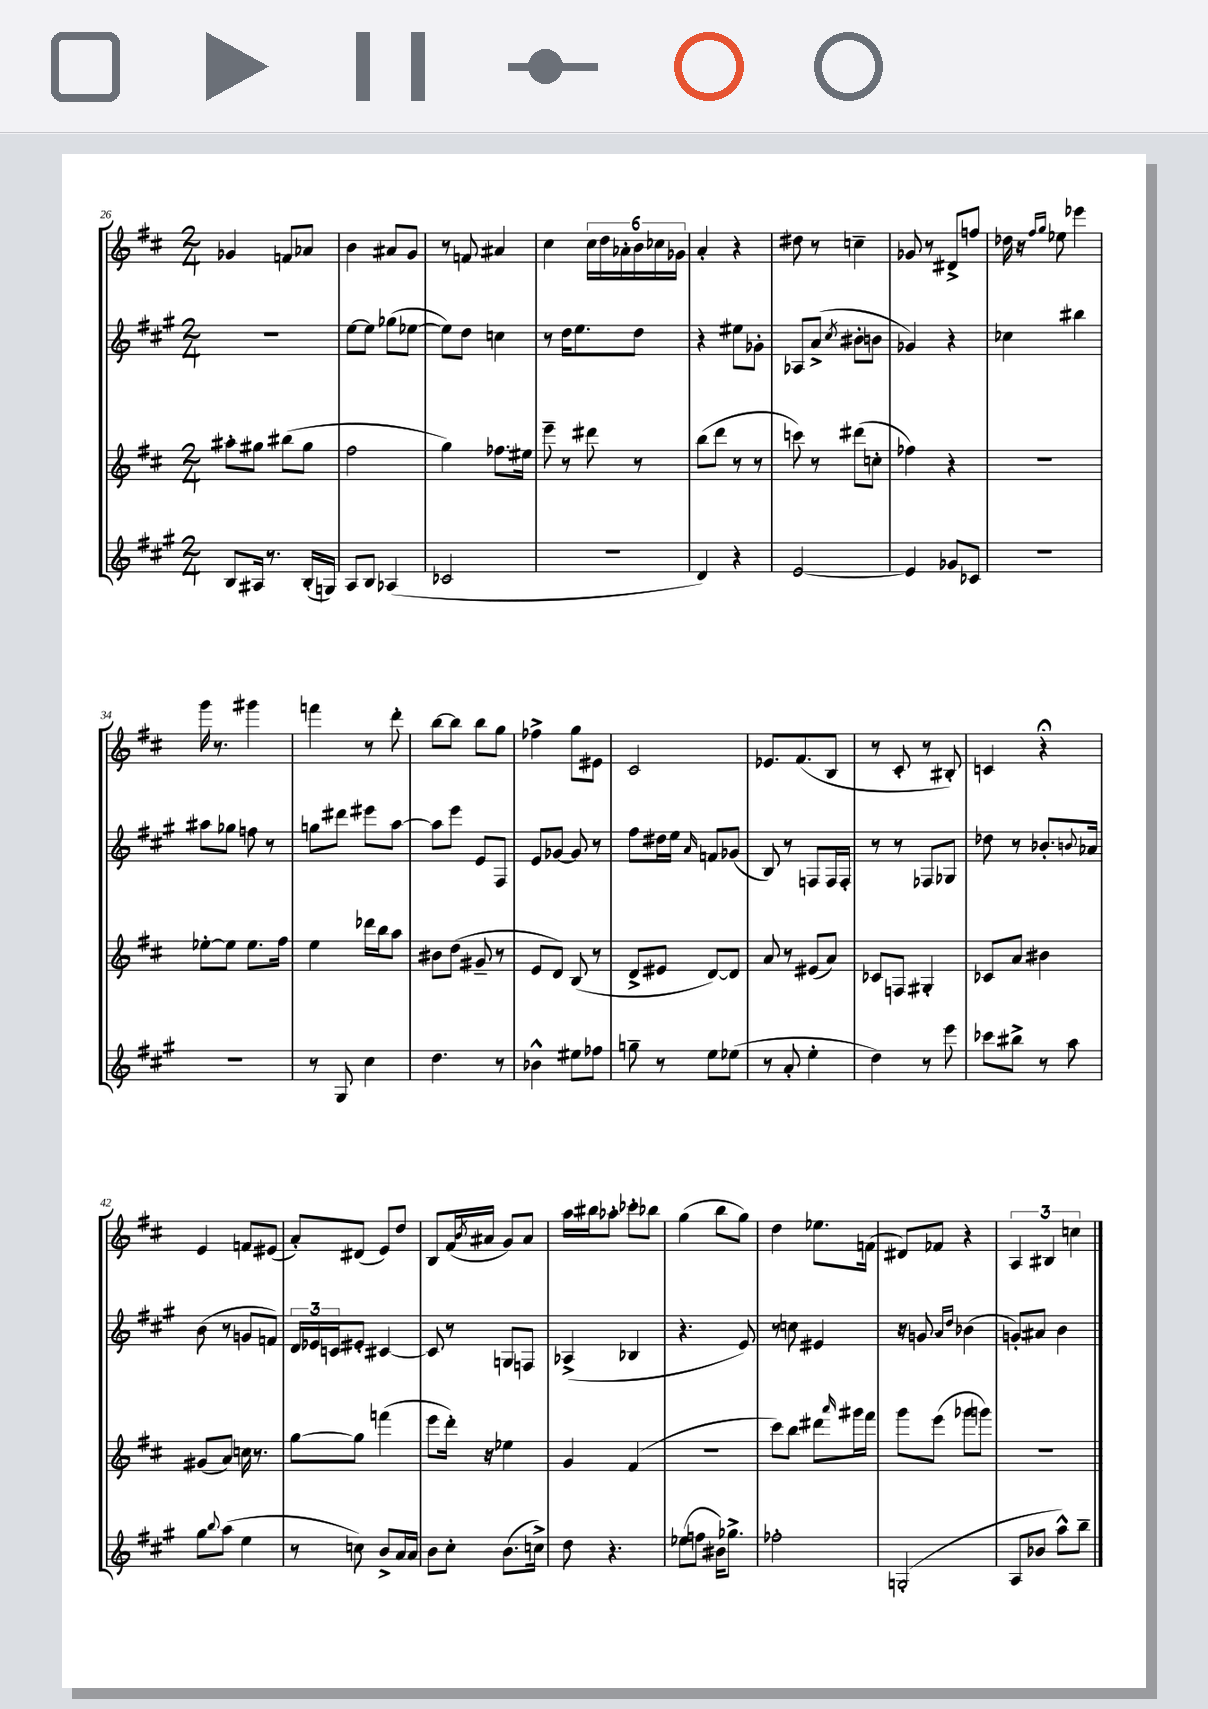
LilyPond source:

<<
\new StaffGroup <<
\new Staff = "s0" {
    \clef treble \key d \major \numericTimeSignature \time 2/4
    ges'4 f'8 aes'8 |
    b'4 ais'8 g'8 |
    r8 f'8 ais'4 |
    cis''4 \tuplet 6/4 { cis''16 d''16 aes'16-. b'16 ces''16 ges'16 } |
    a'4-. r4 |
    dis''8 r8 c''4-- |
    ges'8 r8 dis'8-> f''8 |
    des''16 r16 \grace { fis''16 g''16 } ees''8 ees'''4 |
    g'''16 r8. gis'''4 |
    f'''4 r8 d'''8-. |
    b''8~ b''8 b''8 g''8 |
    fes''4-> g''8 eis'8 |
    cis'2 |
    ees'8. fis'8.( b8 |
    r8 cis'8-. r8 bis8-.) |
    c'4 r4\fermata |
    e'4 f'8 eis'8( |
    a'8-.) dis'8( e'8) d''8 |
    b8 fis'16( \acciaccatura { b'8 } ais'16 g'8) ais'8 |
    a''16 bis''16 aes''8-. ces'''8-. bes''8 |
    g''4( b''8 g''8) |
    d''4 ees''8. f'16( |
    dis'8) fes'8 r4 |
    \tuplet 3/2 { a4 bis4 c''4 } \bar "|." |
}
\new Staff = "s1" {
    \clef treble \key a \major \numericTimeSignature \time 2/4
    R2 |
    e''8~ e''8 ges''8( ees''8~ |
    ees''8) d''8 c''4 |
    r8 d''16 e''8. d''8 |
    r4 eis''8 ges'8-. |
    aes8 a'8->( \acciaccatura { cis''8 } bis'8-. b'8 |
    ges'4) r4 |
    ces''4 bis''4 |
    ais''8 ges''8 f''8 r8 |
    g''8 dis'''8 eis'''8 a''8~ |
    a''8 e'''8 e'8 fis8 |
    e'8 ges'8~ ges'8 r8 |
    fis''8 dis''16 e''16 \grace { a'16 } f'8 ges'8( |
    b8) r8 f8 f16 f16-. |
    r8 r8 fes8 ges8 |
    des''8 r8 bes'8.-. \appoggiatura { b'8 } aes'16 |
    b'8( r8 g'8 f'8) |
    \tuplet 3/2 { d'16 ees'16 c'16 } eis'8-. cis'4~ |
    cis'8 r8 g8 f8 |
    aes4->( bes4 |
    r4. e'8) |
    r8 c''8 eis'4 |
    r16 g'8. \grace { a'16 d''16 } bes'4( |
    g'8-.) ais'8 b'4 \bar "|." |
}
\new Staff = "s2" {
    \clef treble \key d \major \numericTimeSignature \time 2/4
    ais''8-. gis''8 bis''8( gis''8 |
    fis''2 |
    g''4) fes''8. eis''16 |
    e'''8-- r8 dis'''8 r8 |
    b''8( d'''8 r8 r8 |
    c'''8) r8 dis'''8( c''8-. |
    fes''4) r4 |
    r2 |
    ees''8~-. ees''8 ees''8. fis''16 |
    e''4 des'''16 b''16 a''8 |
    bis'8 d''8( gis'8-- r8 |
    e'8 d'8) b8( r8 |
    d'8-> eis'8 d'8~) d'8 |
    a'8 r8 eis'8( a'8) |
    ces'8 f8 gis4-. |
    ces'8 a'8 bis'4 |
    gis'8( a'8) c''16 r8. |
    g''8~ g''8 f'''4( |
    e'''8 d'''16-.) r16 ees''4 |
    g'4 fis'4( |
    R2 |
    cis'''8) b''8 dis'''8 \grace { a'''16 } gis'''16 fis'''16 |
    g'''8 e'''8( ges'''8 g'''8) |
    r2 \bar "|." |
}
\new Staff = "s3" {
    \clef treble \key a \major \numericTimeSignature \time 2/4
    b8 ais16 r8. b16-.( g16) |
    a8 b8 aes4( |
    ces'2 |
    R2 |
    d'4) r4 |
    e'2~ |
    e'4 ges'8 ces'8 |
    R2 |
    R2 |
    r8 gis8 cis''4 |
    d''4. r8 |
    bes'4-^ eis''8 fes''8 |
    g''8-- r8 e''8 ees''8( |
    r8 a'8-. e''4-. |
    d''4) r8 e'''8 |
    ces'''8 bis''8-> r8 a''8 |
    gis''8 \appoggiatura { b''8 } a''8( e''4 |
    r8 c''8) b'8-> a'16 a'16 |
    b'8 cis''8-. b'8.( c''16->) |
    d''8 r4. |
    ees''8( f''8 bis'16) ges''8.-> |
    fes''2-. |
    g2-.( |
    a8 bes'8 a''8-^) b''8-- \bar "|." |
}
>>
>>
\layout { \context { \Score currentBarNumber = #26 } }
